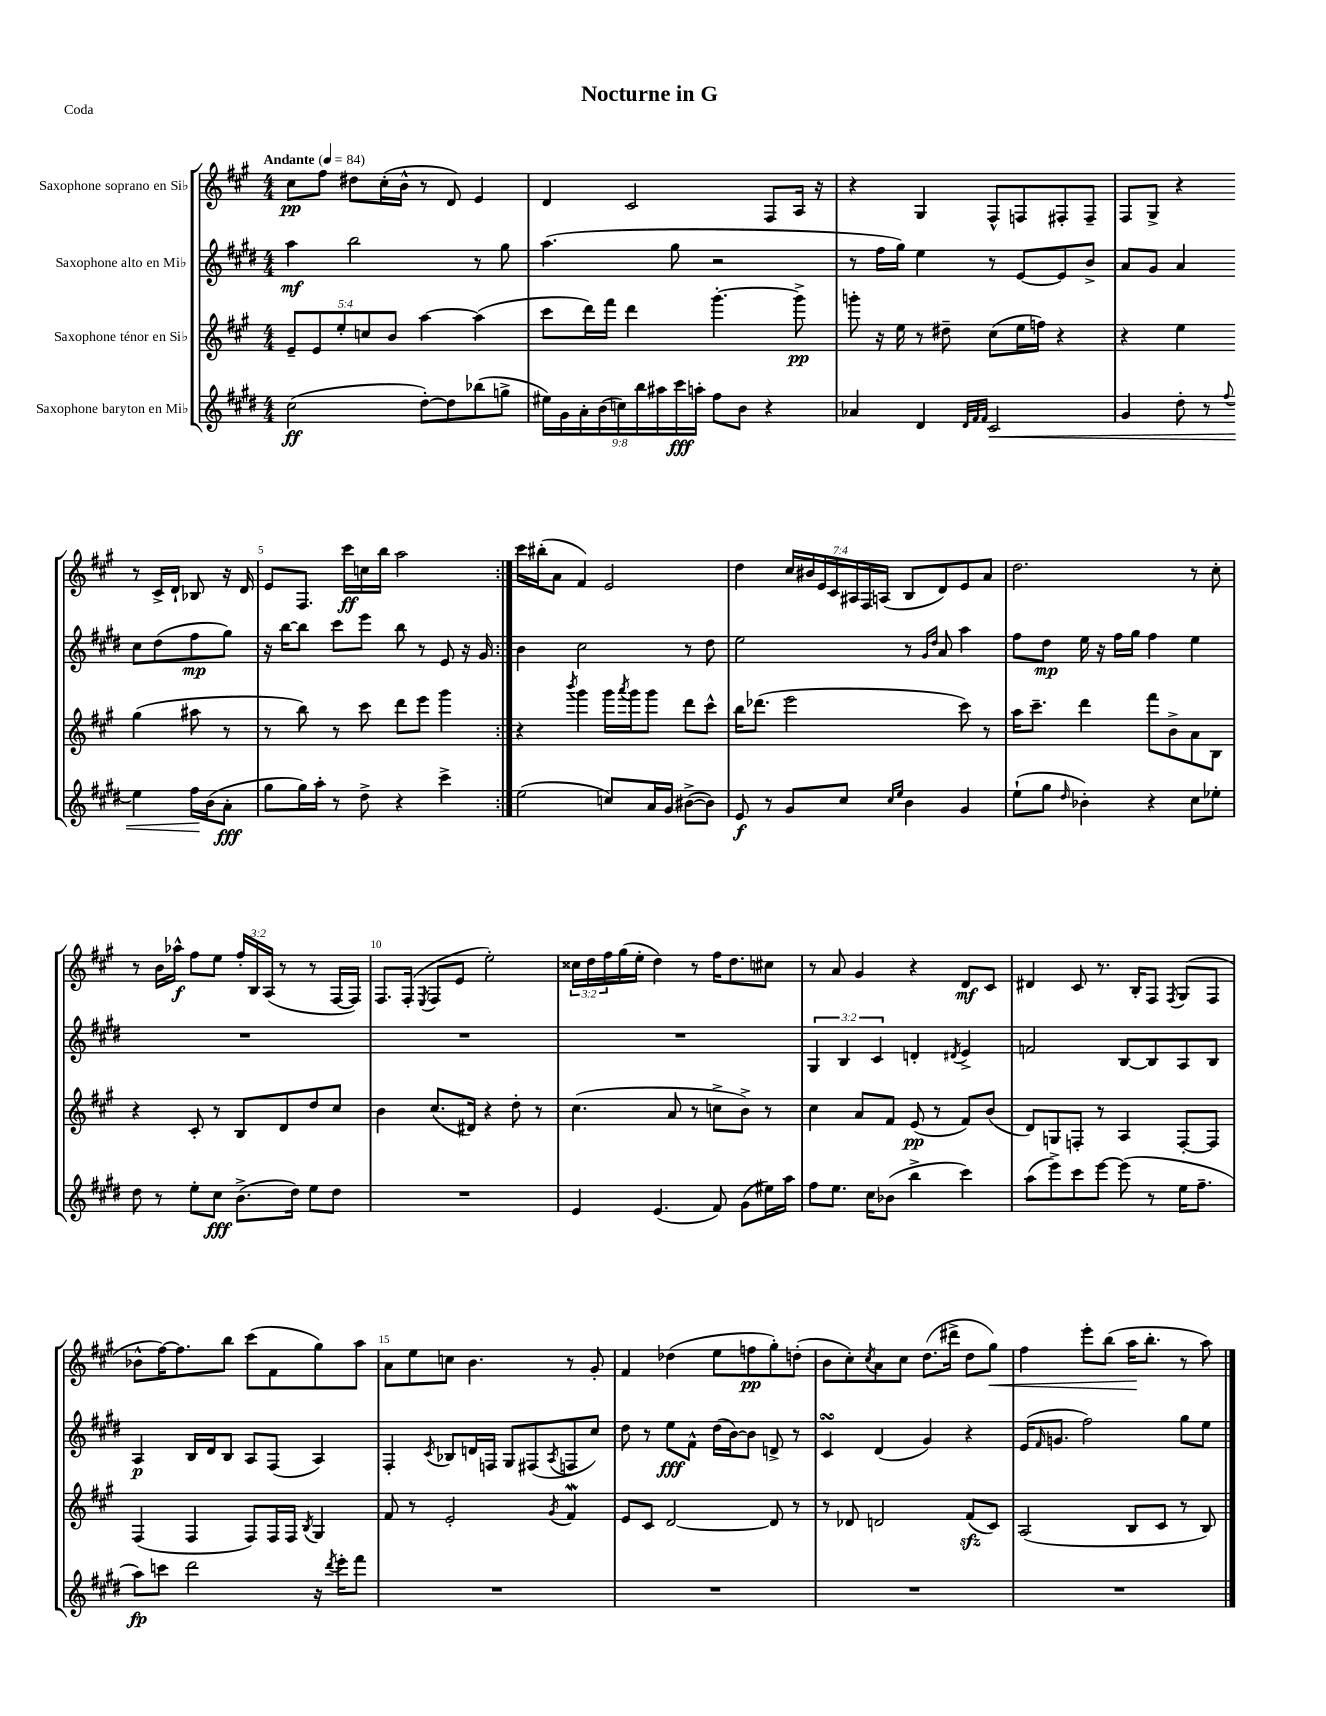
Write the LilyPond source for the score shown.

\header { title = "Nocturne in G" piece = "Coda" }
<<
\new StaffGroup <<
\new Staff = "s0" \with { instrumentName = "Saxophone soprano en Sib" } {
    \clef treble \key a \major \numericTimeSignature \time 4/4 \override Staff.TupletNumber.text = #tuplet-number::calc-fraction-text \tempo "Andante" 4 = 84
    \repeat volta 2 { cis''8\pp fis''8 dis''8 cis''16-.( b'16-^ r8 d'8) e'4 |
    d'4 cis'2 fis8 a16 r16 |
    r4 gis4 fis8-^ f8 fis8-. fis8-- |
    fis8 gis8-> r4 r8 cis'16-> d'16-! bes8 r16 d'16 |
    e'8 fis8. cis'''16\ff c''16 b''16 a''2 | }
    cis'''16 bis''16-.( a'8 fis'4) e'2 |
    d''4 \tuplet 7/4 { cis''16 bis'16 e'16 cis'16 ais16 fis16 a16( } b8 d'8) e'8 a'8 |
    d''2. r8 cis''8-. |
    r8 b'16 aes''16-^\f fis''8 e''8 \tuplet 3/2 { fis''16-. b16 a16( } r8 r8 fis16~ fis16) |
    fis8. fis16-.( \acciaccatura { e8 } fis8 e'8 e''2-.) |
    \tuplet 3/2 { cisis''16 d''16 fis''16 } gis''16( e''16-. d''4) r8 fis''16 d''8. cis''8 |
    r8 a'8 gis'4 r4 d'8\mf cis'8 |
    dis'4 cis'8 r8. b16-. fis8 \acciaccatura { fis8 } gis8( fis8 |
    bes'8-^ fis''16~) fis''8. b''8 cis'''8( fis'8 gis''8) a''8 |
    a'8 e''8 c''8 b'4. r8 gis'8-. |
    fis'4 des''4( e''8 f''8\pp gis''8-.) d''8-.( |
    b'8 cis''8-.) \acciaccatura { cis''8 } a'8 cis''8 d''8.( dis'''16-> d''8 gis''8\<) |
    fis''4 e'''8-. b''8( a''16\! b''8.-. r8 a''8) \bar "|." |
}
\new Staff = "s1" \with { instrumentName = "Saxophone alto en Mib" } {
    \clef treble \key e \major \numericTimeSignature \time 4/4 \override Staff.TupletNumber.text = #tuplet-number::calc-fraction-text
    \repeat volta 2 { a''4\mf b''2 r8 gis''8 |
    a''4.( gis''8 r2 |
    r8 fis''16 gis''16) e''4 r8 e'8~ e'8 b'8-> |
    a'8 gis'8 a'4 cis''8 dis''8( fis''8\mp gis''8) |
    r16 b''16~ b''8 cis'''8 e'''8 b''8 r8 e'8 r16 gis'16 | }
    b'4 cis''2 r8 dis''8 |
    e''2 r8 \grace { gis'16 dis''16 } a'8 a''4 |
    fis''8 dis''8\mp e''16 r16 fis''16 gis''16 fis''4 e''4 |
    R1 |
    R1 |
    R1 |
    \tuplet 3/2 { gis4 b4 cis'4 } d'4-. \acciaccatura { dis'8 } e'4-> |
    f'2 b8~ b8 a8 b8 |
    a4\p b16 dis'16 b8 a8 fis8( a4) |
    fis4-. \acciaccatura { cis'8 } bes8 d'16 f16 gis8 fis8( \acciaccatura { a8 } f8 cis''8) |
    dis''8 r8 e''8\fff fis'8-^ dis''16( b'16~) b'8 d'8-> r8 |
    cis'4\turn dis'4( gis'4) r4 |
    e'16( \grace { fis'16 } g'8. fis''2) gis''8 e''8 \bar "|." |
}
\new Staff = "s2" \with { instrumentName = "Saxophone ténor en Sib" } {
    \clef treble \key a \major \numericTimeSignature \time 4/4 \override Staff.TupletNumber.text = #tuplet-number::calc-fraction-text
    \repeat volta 2 { \tuplet 5/4 { e'8-- e'8 e''8-. c''8 b'8 } a''4~ a''4( |
    cis'''8 d'''16) fis'''16 d'''4 gis'''4.~-. gis'''8->\pp |
    g'''8-. r16 e''16 r8 dis''8-- cis''8( e''16 f''16) r4 |
    r4 e''4 gis''4( ais''8 r8 |
    r8 b''8) r8 cis'''8 d'''8 e'''8 gis'''4 | }
    r4 \acciaccatura { b'''8 } gis'''4 gis'''16 \acciaccatura { a'''8 } gis'''16 gis'''8 d'''8 cis'''8-^ |
    b''16 des'''8.( e'''2 cis'''8) r8 |
    a''16 cis'''8.-- d'''4 fis'''8 b'8-> a'8 b8 |
    r4 cis'8-. r8 b8 d'8 d''8 cis''8 |
    b'4 cis''8.( dis'16) r4 d''8-. r8 |
    cis''4.( a'8 r8 c''8-> b'8->) r8 |
    cis''4 a'8 fis'8 e'8\pp( r8 fis'8) b'8( |
    d'8) g8 f8-. r8 a4 f8~-. f8 |
    fis4( fis4 fis8) fis16 fis16 \acciaccatura { b8 } gis4 |
    fis'8 r8 e'2-. \acciaccatura { gis'8 } fis'4\mordent |
    e'8 cis'8 d'2~ d'8 r8 |
    r8 des'8 d'2 fis'8\sfz( cis'8) |
    a2( b8 cis'8 r8 b8) \bar "|." |
}
\new Staff = "s3" \with { instrumentName = "Saxophone baryton en Mib" } {
    \clef treble \key e \major \numericTimeSignature \time 4/4 \override Staff.TupletNumber.text = #tuplet-number::calc-fraction-text
    \repeat volta 2 { cis''2\ff( dis''8~-.) dis''8 bes''8( g''8-> |
    \tuplet 9/8 { eis''16) gis'16 a'16-. b'16( c''16) b''16 ais''16 cis'''16\fff a''16-. } fis''8 b'8 r4 |
    aes'4 dis'4 \grace { dis'32 fis'32 fis'32 } cis'2\< |
    gis'4 dis''8-. r8 \appoggiatura { fis''8 } e''4 fis''16\! b'16( a'8-.\fff |
    gis''8 gis''16) a''16-. r8 dis''8-> r4 cis'''4-> | }
    e''2( c''8) a'16 gis'16 bis'8~->( bis'8) |
    e'8\f r8 gis'8 cis''8 \grace { cis''16 e''16 } b'4 gis'4 |
    e''8-!( gis''8 \grace { dis''16 } bes'4-.) r4 cis''8 ees''8-. |
    dis''8 r8 e''8-. cis''8\fff b'8.->( dis''16) e''8 dis''8 |
    R1 |
    e'4 e'4.( fis'8) gis'8( eis''16) a''16 |
    fis''8 e''8. cis''16 bes'8( b''4-> cis'''4) |
    a''8( e'''8->) cis'''8 e'''8~ e'''8( r8 e''16 fis''8.-- |
    a''8\fp) c'''8 dis'''2 r16 \acciaccatura { dis'''8 } e'''16-. fis'''8 |
    R1 |
    R1 |
    R1 |
    R1 \bar "|." |
}
>>
>>
\layout { \context { \Score \override BarNumber.break-visibility = ##(#f #t #t) barNumberVisibility = #(every-nth-bar-number-visible 5) } }
